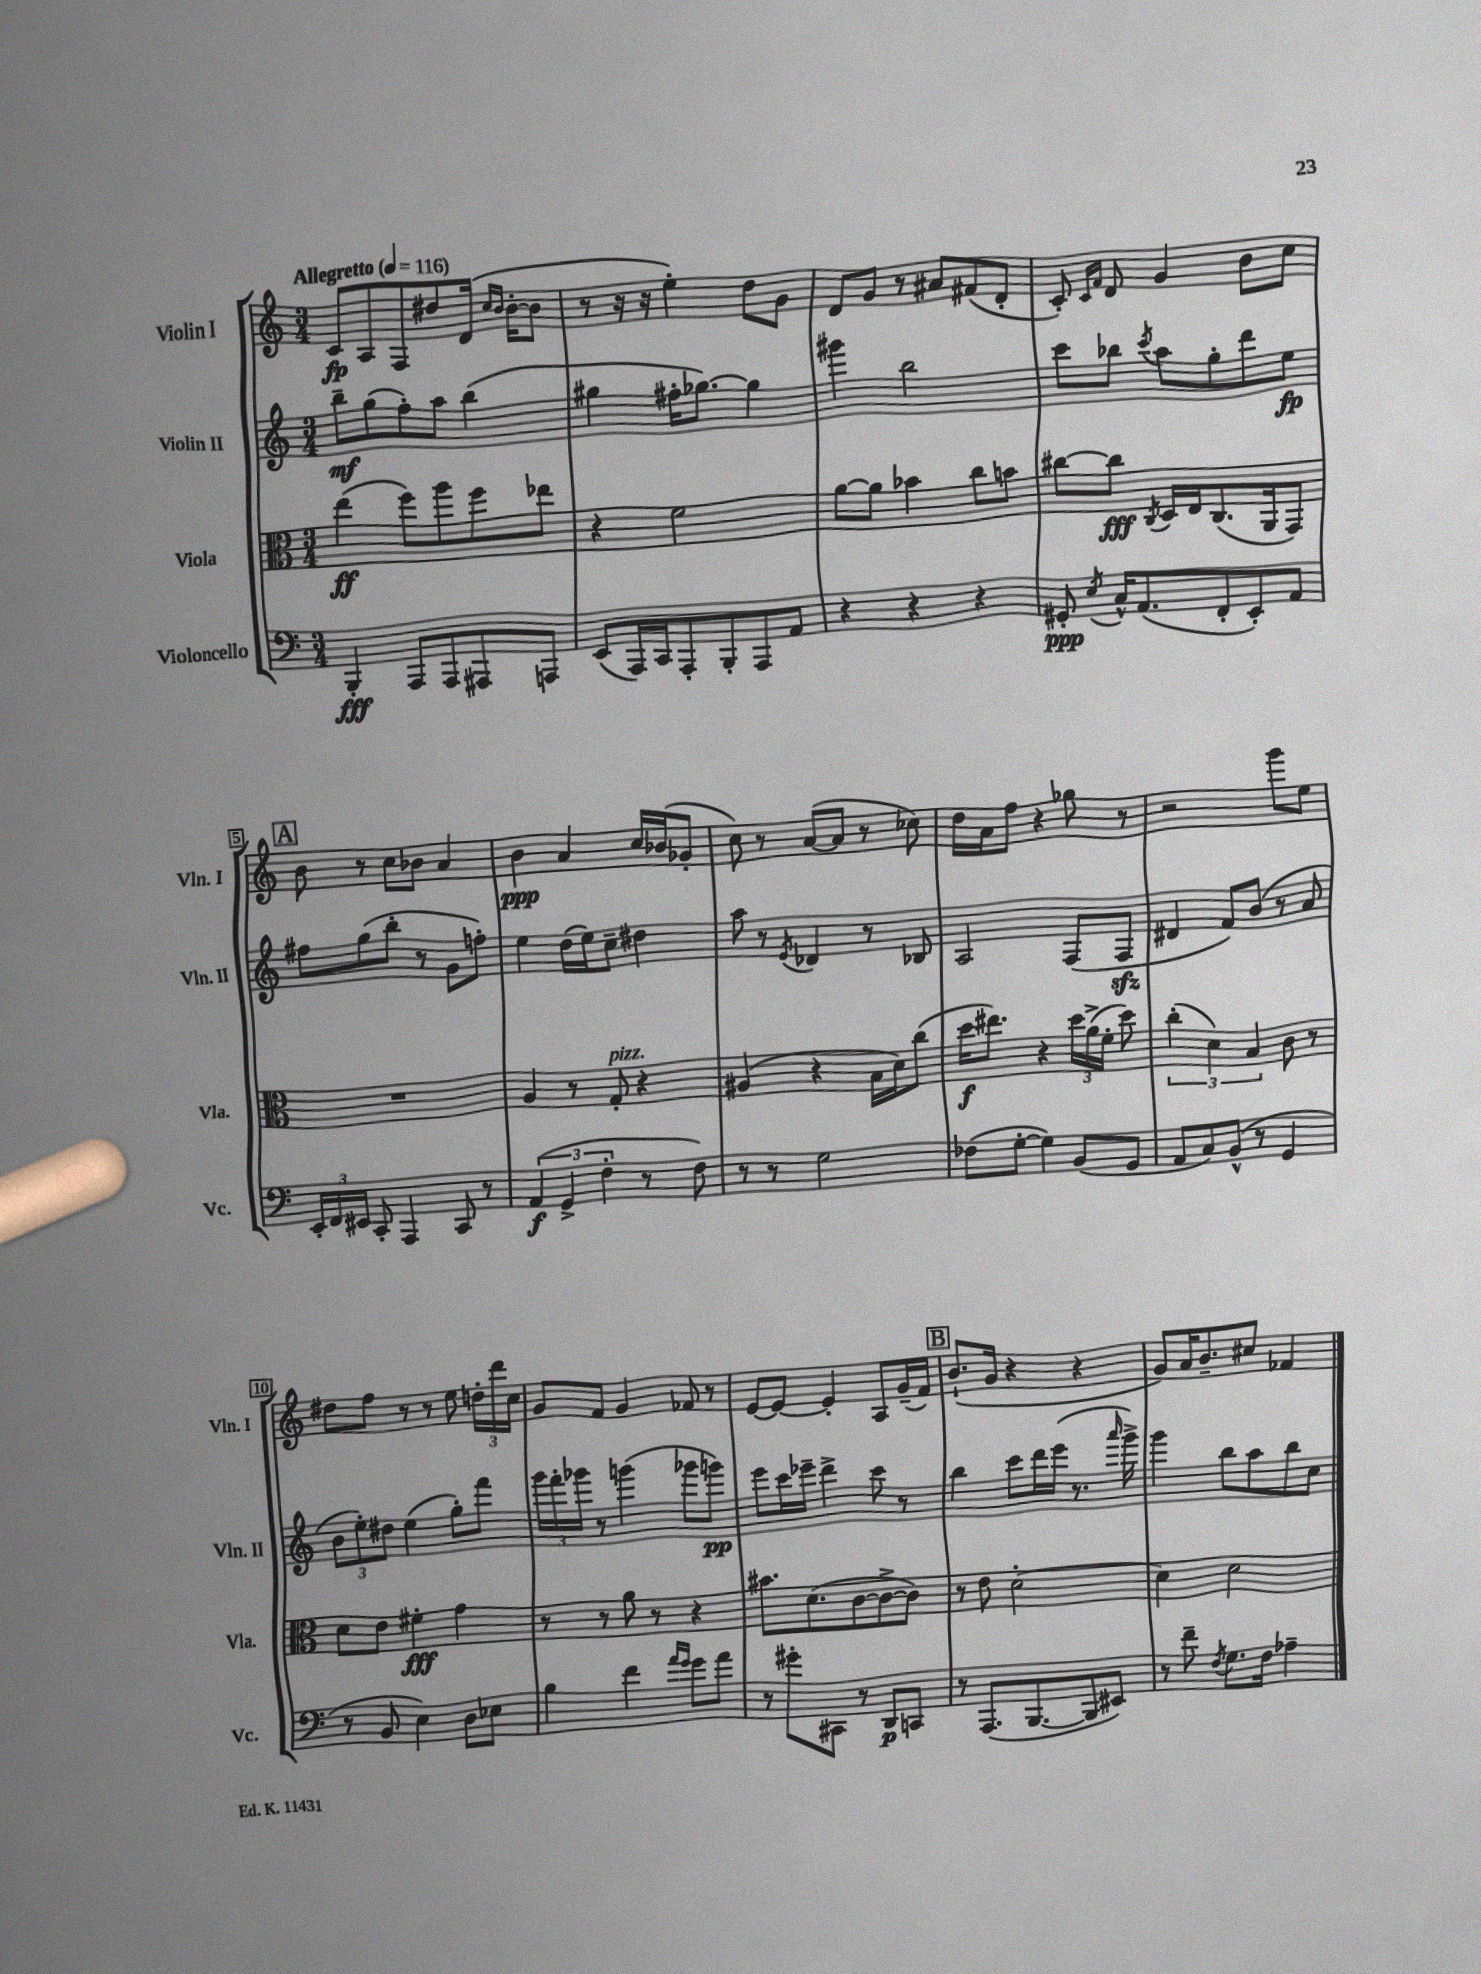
<<
\new StaffGroup <<
\new Staff = "s0" \with { instrumentName = "Violin I" shortInstrumentName = "Vln. I" } {
    \clef treble \key c \major \numericTimeSignature \time 3/4 \tempo "Allegretto" 4 = 116
    \autoBeamOff c'8[\fp a8 f8 dis''8 d'16]( \grace { c''16[ b'16] } b'16[~-. b'8] |
    r8 r16 r16 e''4-.) d''8[ g'8] |
    d'8[ g'8] r8 ais'8[ fis'8( d'8]-. |
    c'8-.) \grace { c'16[ f'16] } d'8 g'4 b'8[ c''8] |
    \mark \markup { \box "A" } b'8 r8 c''8[ bes'8] a'4 |
    b'4\ppp a'4 c''16[ bes'16( ges'8]-. |
    c''8) r8 a'8[~( a'8] r8 ces''8) |
    d''16[ a'16 f''8] r4 ges''8 r8 |
    r2 g'''8[ e''8] |
    dis''8[ f''8] r8 r8 e''8 \tuplet 3/2 { d''16[-. d'''16 c''16] } |
    g'8[ f'8] g'4 fes'8 r8 |
    e'8[~ e'8]~ e'4-. a8[ g'16--( f'16]) |
    \mark \markup { \box "B" } b'8.[-!( g'16] r4 r4 |
    g'8[) a'16 b'8.-- cis''8] fes'4 \bar "|." |
}
\new Staff = "s1" \with { instrumentName = "Violin II" shortInstrumentName = "Vln. II" } {
    \clef treble \key c \major \numericTimeSignature \time 3/4
    \autoBeamOff b''8[--\mf g''8( f''8-.) a''8] b''4( |
    gis''4 fis''16[-. ges''8.]~) ges''4 |
    gis'''4 b''2 |
    c'''8[ bes''8] \acciaccatura { c'''8 } a''8[ g''8-. d'''8 e''8]\fp |
    \mark \markup { \box "A" } fis''8[ g''8( b''8]-. r8 g'8[ f''8]-.) |
    e''4 d''16[( e''16) c''8]-- dis''4 |
    a''8 r8 \acciaccatura { e'8 } des'4 r8 bes8 |
    a2 f8[( f8]\sfz |
    dis'4 f'8[) b'8]( r8 a'8 |
    \tuplet 3/2 { b'8[ e''8-.) dis''8] } e''4( g''8[-.) f'''8] |
    \tuplet 3/2 { g'''16[ f'''16-. ges'''16] } r8 g'''4( ges'''8[ g'''8]\pp) |
    e'''8[ c'''16 ees'''16]-- d'''4-> c'''8 r8 |
    \mark \markup { \box "B" } b''4 c'''8[ d'''16 e'''16]( r8. \grace { a'''16 } g'''16->) |
    g'''4 b''8[ a''8 b''8 c''8] \bar "|." |
}
\new Staff = "s2" \with { instrumentName = "Viola" shortInstrumentName = "Vla." } {
    \clef alto \key c \major \numericTimeSignature \time 3/4
    \autoBeamOff e''4\ff( f''8[) a''8 f''8 ees''8] |
    r4 f'2 |
    a'8[~ a'8] bes'4 c''8[ b'8] |
    cis''8[~ cis''8]\fff \acciaccatura { c8 } d16[ e16 c8.( a,16 g,8]) |
    \mark \markup { \box "A" } R2. |
    a4 r8 g8-.^\markup { \italic "pizz." } r4 |
    ais4( r4 b16[ d'16) c''8]( |
    d''16[\f eis''8.]) r4 \tuplet 3/2 { d''16[ a'16->( f'16]-. } d''8) |
    \tuplet 3/2 { c''4-.( d'4) b4 } c'8 r8 |
    d'8[ e'8] fis'4-.\fff g'4 |
    r8 r8 a'8 r8 r4 |
    bis'8.[ d'8.( c'8~ c'8~-> c'8]) |
    \mark \markup { \box "B" } r8 e'8 d'2~-. |
    d'4 d'2 \bar "|." |
}
\new Staff = "s3" \with { instrumentName = "Violoncello" shortInstrumentName = "Vc." } {
    \clef bass \key c \major \numericTimeSignature \time 3/4
    \autoBeamOff b,,4-.\fff a,,8[ a,,8 ais,,8 a,,8] |
    e,8[( a,,16) c,16 a,,8-. b,,8-. a,,8 a,8] |
    r4 r4 r4 |
    gis,8-.\ppp \acciaccatura { e8 } c16[-^ a,8.( f,8-. e,8-.) a,8] |
    \mark \markup { \box "A" } \tuplet 3/2 { e,16[-. f,16 eis,16] } c,8-. a,,4 c,8 r8 |
    \tuplet 3/2 { a,4\f( g,4-> f4-. } r8 f8) |
    r8 r8 g2 |
    fes8[( g8]~-. g4) b,8[( g,8] |
    a,8[ c8) b,8]-^( r8 g,4 |
    r8 b,8 e4) d8[ ees8] |
    b4 f'4 \grace { a'16[ g'16] } g'8[ a'8] |
    r8 gis'8[-. cis,8] r8 d,8[\p c,8] |
    \mark \markup { \box "B" } r8 a,,8.[( b,,8.~ b,,8 eis,8]) |
    r8 f'8-- \acciaccatura { f8 } g8.[ f16] aes4-- \bar "|." |
}
>>
>>
\layout { \context { \Score \override BarNumber.stencil = #(make-stencil-boxer 0.1 0.3 ly:text-interface::print) } }
